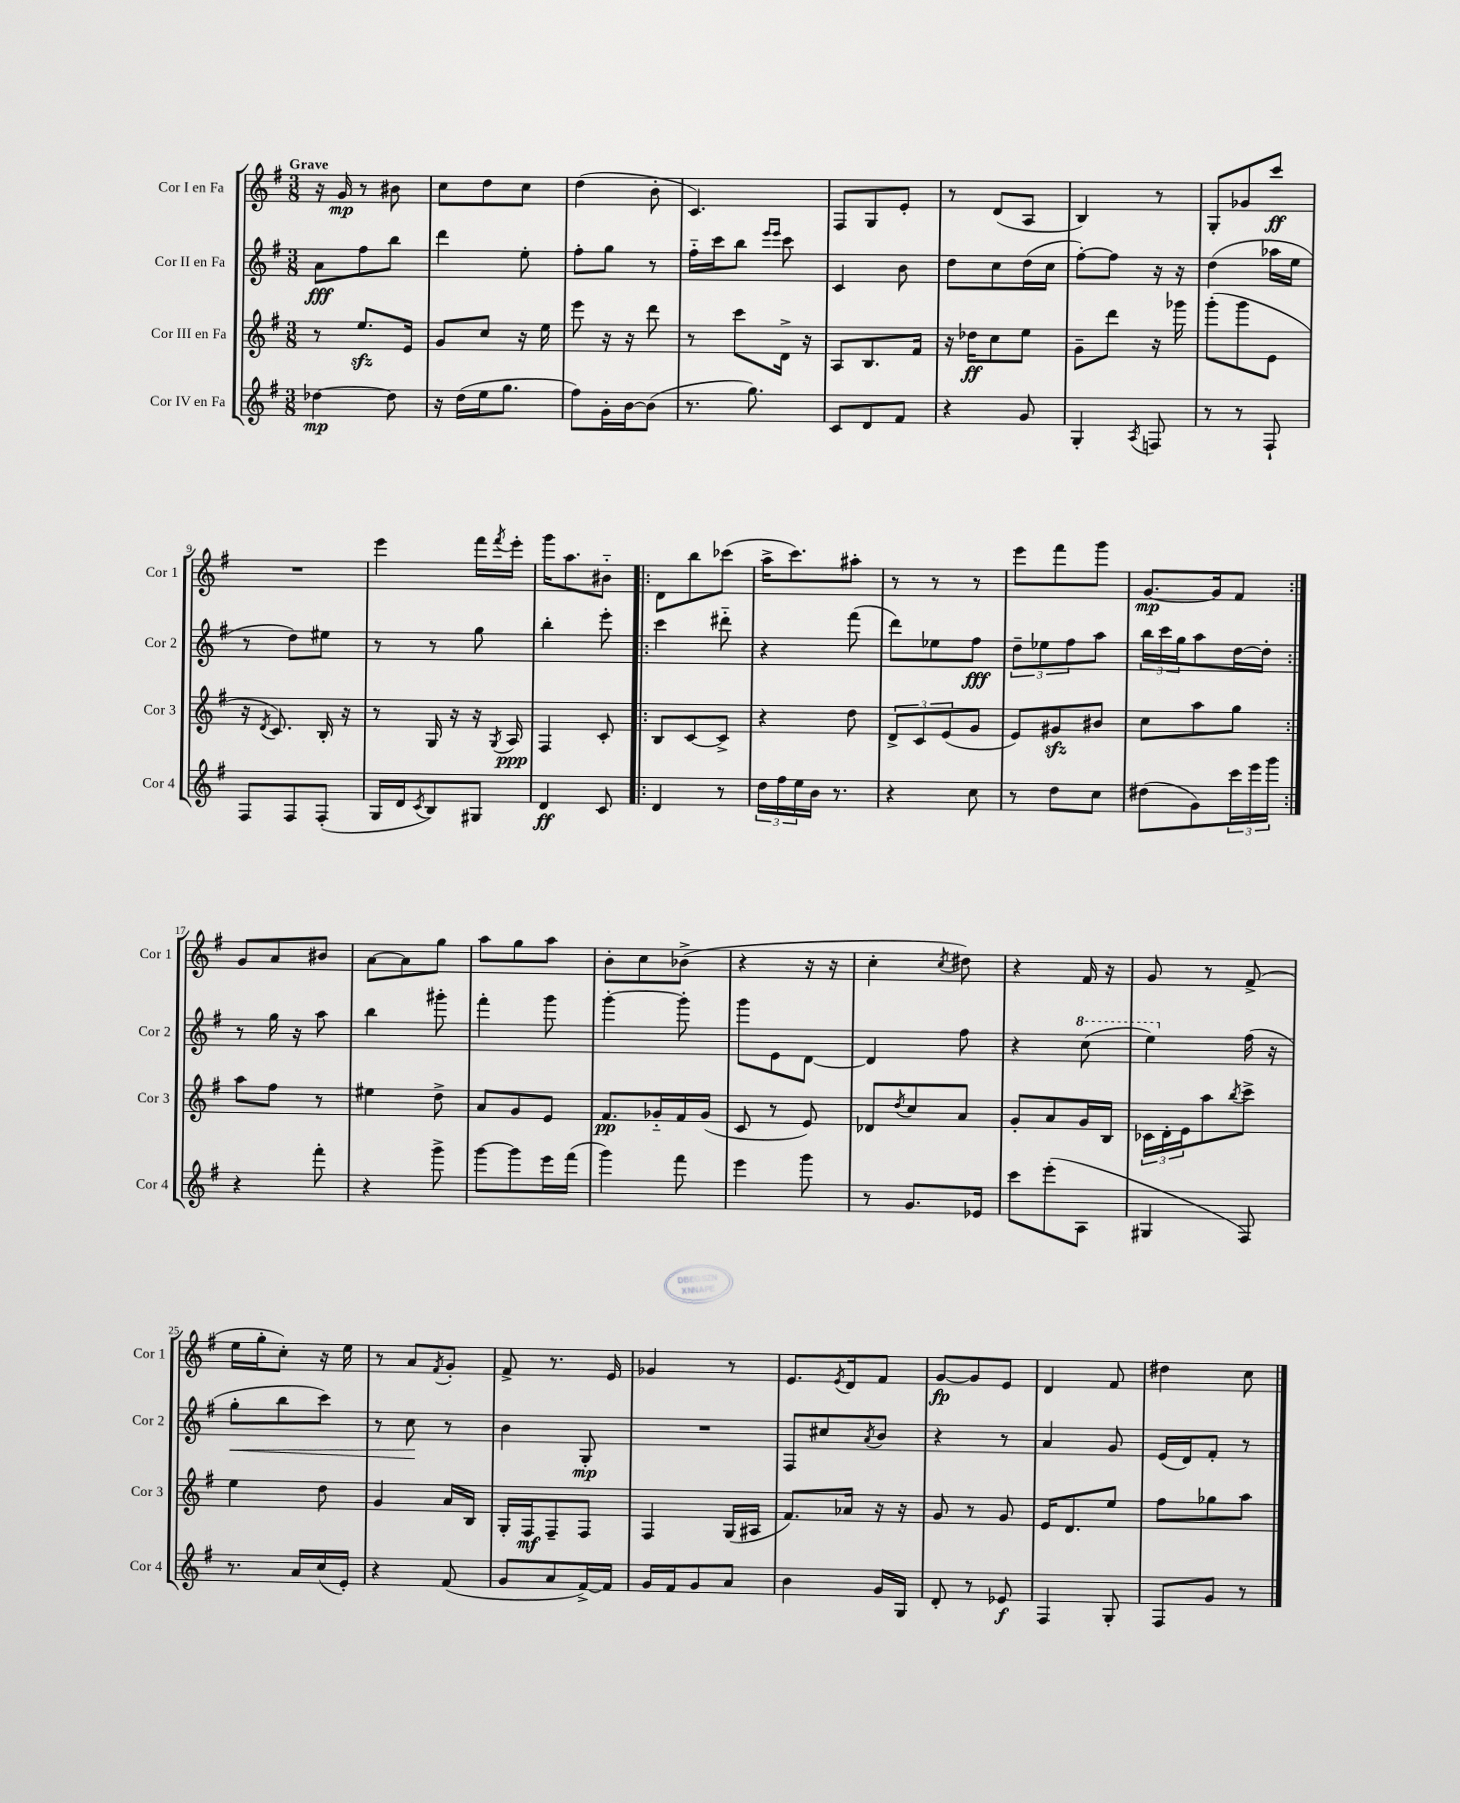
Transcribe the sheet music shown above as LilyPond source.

<<
\new StaffGroup <<
\new Staff = "s0" \with { instrumentName = "Cor I en Fa" shortInstrumentName = "Cor 1" } {
    \clef treble \key g \major \numericTimeSignature \time 3/8 \tempo "Grave"
    r16 g'16\mp r8 bis'8 |
    c''8 d''8 c''8 |
    d''4( b'8-. |
    c'4.) |
    fis8 g8 e'8-. |
    r8 d'8( a8 |
    b4) r8 |
    g8-. ges'8 c'''8\ff |
    R4. |
    e'''4 fis'''16 \acciaccatura { fis'''8 } e'''16-. |
    g'''16 a''8. bis'8-_ |
    \repeat volta 2 { d'8 b''8 ces'''8( |
    a''16-> c'''8.) ais''8-. |
    r8 r8 r8 |
    e'''8 fis'''8 g'''8 |
    g'8.~\mp g'16 fis'8 | }
    g'8 a'8 bis'8 |
    a'8~ a'8 g''8 |
    a''8 g''8 a''8 |
    b'8-. c''8 bes'8->( |
    r4 r16 r16 |
    c''4-. \acciaccatura { c''8 } dis''8) |
    r4 fis'16 r16 |
    g'8 r8 fis'8->( |
    e''16 g''16-. c''8-.) r16 e''16 |
    r8 a'8 \acciaccatura { fis'8 } g'8-. |
    fis'8-> r8. e'16 |
    ges'4 r8 |
    e'8. \acciaccatura { e'8 } d'16 fis'8 |
    g'8~\fp g'8 e'8 |
    d'4 fis'8 |
    dis''4 c''8 \bar "|." |
}
\new Staff = "s1" \with { instrumentName = "Cor II en Fa" shortInstrumentName = "Cor 2" } {
    \clef treble \key g \major \numericTimeSignature \time 3/8
    a'8\fff fis''8 b''8 |
    d'''4 e''8-. |
    fis''8-. g''8 r8 |
    fis''16-_ c'''16 b''8 \grace { e'''16 e'''16 } c'''8 |
    c'4 b'8 |
    d''8 c''8 d''16( c''16 |
    fis''8~-.) fis''8 r16 r16 |
    d''4( aes''16 e''16 |
    r8 d''8) eis''8 |
    r8 r8 g''8 |
    b''4-. e'''8-. |
    \repeat volta 2 { c'''4 dis'''8-_ |
    r4 fis'''8( |
    d'''8) ees''8 fis''8\fff |
    \tuplet 3/2 { d''8-- ees''8 fis''8 } a''8 |
    \tuplet 3/2 { b''16 c'''16 g''16 } a''8 d''16~ d''16-. | }
    r8 g''16 r16 a''8 |
    b''4 gis'''8-. |
    fis'''4-. g'''8 |
    g'''4~-. g'''8-. |
    g'''8 e'8 d'8~ |
    d'4 fis''8 |
    r4 \ottava #1 c'''8( |
    e'''4) \ottava #0 fis''16( r16 |
    g''8-.\< b''8 c'''8) |
    r8 c''8\! r8 |
    b'4 g8-.\mp |
    R4. |
    fis8 cis''8 \acciaccatura { a'8 } b'8 |
    r4 r8 |
    a'4 g'8 |
    e'16( d'16) fis'8-. r8 \bar "|." |
}
\new Staff = "s2" \with { instrumentName = "Cor III en Fa" shortInstrumentName = "Cor 3" } {
    \clef treble \key g \major \numericTimeSignature \time 3/8
    r8 e''8.\sfz e'16 |
    g'8 c''8 r16 e''16 |
    e'''8 r16 r16 d'''8 |
    r8 c'''8 d'16-> r16 |
    a8 b8. fis'16 |
    r16 des''16\ff c''8 e''8 |
    g'8-- d'''8 r16 ges'''16 |
    g'''8-.( g'''8 e'8 |
    r16 \acciaccatura { d'8 } c'8.) b16-. r16 |
    r8 g16 r16 r16 \acciaccatura { g8 } a16\ppp |
    fis4 c'8-. |
    \repeat volta 2 { b8 c'8~ c'8-> |
    r4 d''8 |
    \tuplet 3/2 { d'8-> c'8 e'8( } g'8 |
    e'8) gis'8\sfz bis'8 |
    c''8 a''8 g''8 | }
    a''8 fis''8 r8 |
    eis''4 d''8-> |
    a'8 g'8 e'8 |
    fis'8.\pp ges'16-_ fis'16 ges'16( |
    c'8 r8 e'8) |
    des'8 \acciaccatura { d''8 } c''8 a'8 |
    g'8-. a'8 g'16 b16 |
    \tuplet 3/2 { ces'16 d'16-. e'16 } a''8 \acciaccatura { b''8 } c'''8-> |
    e''4 d''8 |
    g'4 a'16 b16 |
    g16-. fis16\mf fis8-- fis8 |
    fis4 g16( ais16 |
    fis'8.) aes'16 r16 r16 |
    g'8 r8 g'8 |
    e'16 d'8. e''8 |
    fis''8 ges''8 a''8 \bar "|." |
}
\new Staff = "s3" \with { instrumentName = "Cor IV en Fa" shortInstrumentName = "Cor 4" } {
    \clef treble \key g \major \numericTimeSignature \time 3/8
    des''4~\mp des''8 |
    r16 d''16( e''16 g''8. |
    fis''8) g'16-. b'16~ b'8( |
    r8. g''8.) |
    c'8 d'8 fis'8 |
    r4 g'8 |
    g4-. \acciaccatura { a8 } f8 |
    r8 r8 fis8-! |
    fis8 fis8 fis8-.( |
    g16 d'16 \acciaccatura { c'8 } b8) gis8 |
    d'4\ff c'8 |
    \repeat volta 2 { d'4 r8 |
    \tuplet 3/2 { d''16 fis''16 e''16 } b'16 r8. |
    r4 c''8 |
    r8 d''8 c''8 |
    dis''8( g'8) \tuplet 3/2 { c'''16 e'''16 g'''16 } | }
    r4 fis'''8-. |
    r4 g'''8-> |
    g'''8~ g'''8 e'''16 fis'''16( |
    g'''4) fis'''8 |
    e'''4 g'''8 |
    r8 g'8. ees'16 |
    c'''8 e'''8-.( a8 |
    gis4 fis8) |
    r8. a'16 c''16( e'16-.) |
    r4 fis'8( |
    g'8 a'8 fis'16~->) fis'16 |
    g'16 fis'16 g'8 a'8 |
    b'4 g'16 g16 |
    d'8-. r8 ees'8\f |
    fis4 g8-. |
    fis8 g'8 r8 \bar "|." |
}
>>
>>
